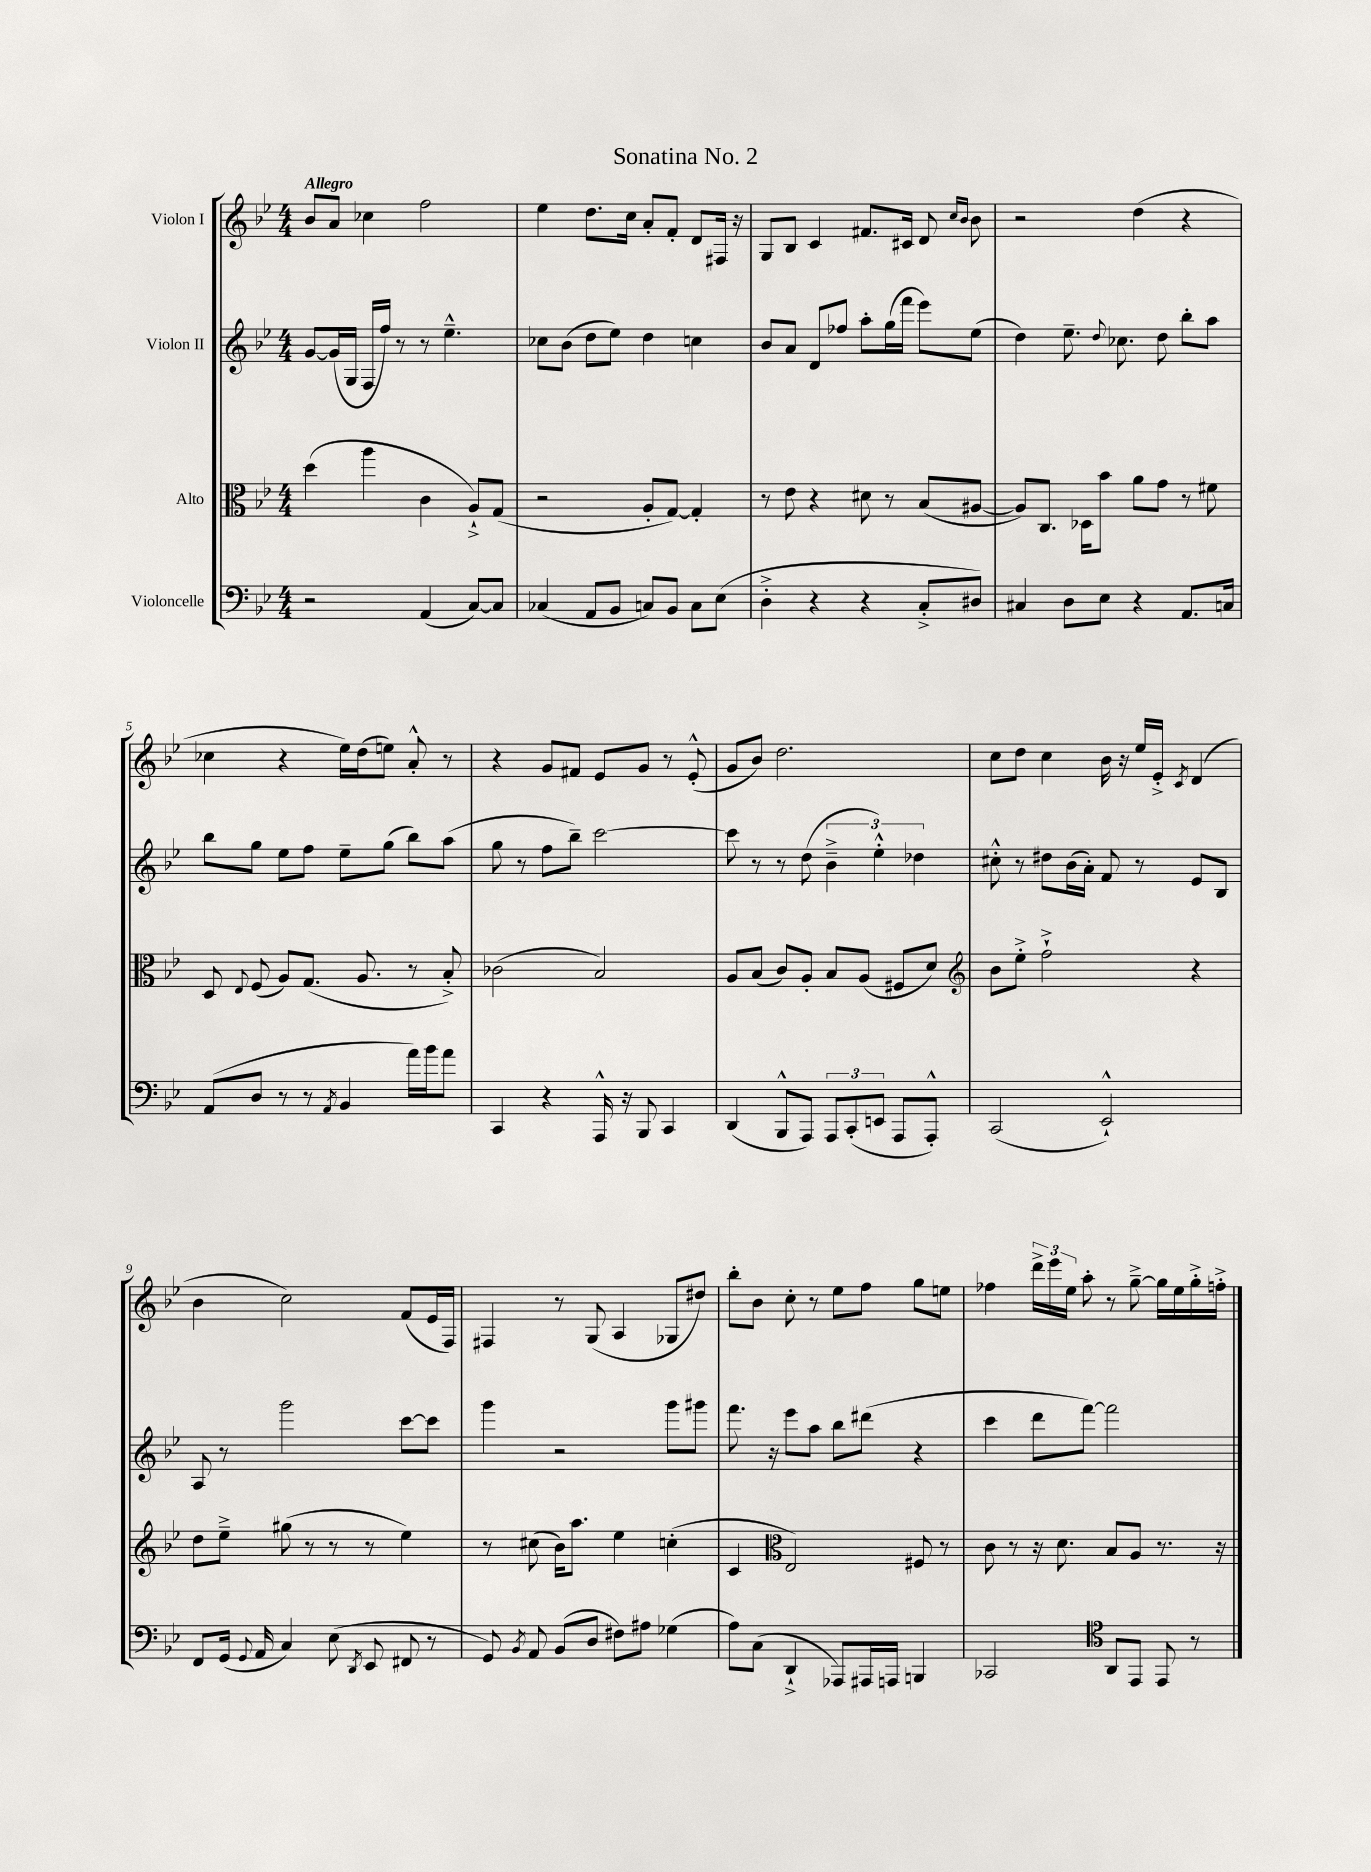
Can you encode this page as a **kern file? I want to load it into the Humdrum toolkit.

**kern	**kern	**kern	**kern
*part4	*part3	*part2	*part1
*staff4	*staff3	*staff2	*staff1
*I"Violoncelle	*I"Alto	*I"Violon II	*I"Violon I
*clefF4	*clefC3	*clefG2	*clefG2
*k[b-e-]	*k[b-e-]	*k[b-e-]	*k[b-e-]
*M4/4	*M4/4	*M4/4	*M4/4
=1	=1	=1	=1
!	!	!	!LO:TX:a:B:t=Allegro
2r	(4dd\	[8g/L	8b-/L
.	.	(16g/L]	8a/J
.	.	16G/JJ	.
.	4aa\	16F/LL	4cc-X\
.	.	16ff/JJ)	.
.	.	8r	.
(4AA/	4c\	8r	2ff\
.	.	4.ee-~^^\	.
[8C/L)	8A`^/L)	.	.
8C/J]	(8G/J	.	.
=2	=2	=2	=2
(4C-X/	2r	8cc-X\L	4ee-\
.	.	(8b-\J	.
8AA/L	.	8dd\L	8.dd\L
8BB-/J	.	8ee-\J)	.
.	.	.	16cc\Jk
8Cn/L)	8A'/L	4dd\	8a'/L
8BB-/J	[8G/J)	.	8f'/J
8C\L	4G'/]	4ccn\	8d/L
(8E-\J	.	.	16F#X/Jk
.	.	.	16r
=3	=3	=3	=3
4D'^\	8r	8b-/L	8G/L
.	8e-\	8a/J	8B-/J
4r	4r	8d/L	4c/
.	.	8ff-X/J	.
4r	8d#X\	8aa'\L	8.f#X/L
.	8r	(16gg\L	.
.	.	16fff\JJ	16c#X/Jk
8C'^/L	(8B-/L	8eee-\L)	8d/
.	.	.	16qqcc/LL
.	.	.	16qqb-/JJ
8D#X/J)	[8A#X/J	(8ee-\J	8b-\
=4	=4	=4	=4
4C#X/	8A#/L])	4dd\)	2r
.	8.C/J	.	.
8D\L	.	8.ee-~\	.
.	16D-X\KL	.	.
8E-\J	8b-\J	.	.
.	.	8qqdd/	.
.	.	8.cc-X\	.
4r	8a\L	.	(4dd\
.	8g\J	8dd\	.
8.AA/L	8r	8bb-'\L	4r
.	8f#X\	8aa\J	.
16Cn/Jk	.	.	.
!!LO:LB:g=z
=5	=5	=5	=5
(8AA/L	8D/	8bb-\L	4cc-X\
.	8qqE-/	.	.
8D/J	(8F/	8gg\J	.
8r	8A/L)	8ee-\L	4r
8r	(8.G/J	8ff\J	.
8qAA/	.	.	.
4BB-/	.	8ee-~\L	16ee-\LL)
.	8.A/	.	(16dd\J
.	.	(8gg\J	8een\J)
16a\LL)	8r	8bb-\L)	8a'^^/
16b-\J	.	.	.
8a\J	8B-'^/)	(8aa\J	8r
=6	=6	=6	=6
4CC/	(2c-X\	8gg\	4r
.	.	8r	.
4r	.	8ff\L	8g/L
.	.	8bb-~\J)	8f#X/J
16AAA^^/	2B-/)	[2ccc\	8e-/L
16r	.	.	.
8BBB-/	.	.	8g/J
4CC/	.	.	8r
.	.	.	(8e-'^^/
=7	=7	=7	=7
(4DD/	8A/L	8ccc\]	8g/L
.	(8B-/J	8r	8b-/J)
8BBB-^^/L	8c/L)	8r	2.dd\
8AAA/J)	8A'/J	(8dd\	.
12AAA/L	8B-/L	6b-~^\	.
(12CC'/	.	.	.
.	(8A/J	.	.
12EEn/J	.	6ee-'^^\)	.
8AAA/L	8F#X/L	.	.
.	.	6dd-X\	.
8AAA'^^/J)	8d/J)	.	.
=8	=8	=8	=8
*	*clefG2	*	*
(2CC/	8b-\L	8cc#X'^^\	8cc\L
.	8ee-'^\J	8r	8dd\J
.	2ff`^\	8dd#X\L	4cc\
.	.	(16b-\L	.
.	.	16a'\JJ)	.
2EE-`^^/)	.	8f/	16b-\
.	.	.	16r
.	.	8r	16ee-/LL
.	.	.	16e-'^/JJ
.	.	.	8qc/
.	4r	8e-/L	(4d/
.	.	8B-/J	.
!!LO:LB:g=z
=9	=9	=9	=9
8FF/L	8dd\L	8A/	4b-\
(16GG/Jk	8ee-~^\J	8r	.
8qqGG/	.	.	.
16AA/	.	.	.
4C/)	(8gg#X\	2ggg\	2cc\)
.	8r	.	.
(8E-\	8r	.	.
8qDD/	.	.	.
8EE-/	8r	.	.
8FF#X/	4ee-\)	[8ccc\L	(8f/L
8r	.	8ccc\J]	16e-/L
.	.	.	16F/JJ)
=10	=10	=10	=10
8GG/)	8r	4ggg\	4F#X/
8qBB-/	.	.	.
8AA/	(8cc#X\	.	.
(8BB-/L	16b-\KL)	2r	8r
.	8.aa\J	.	.
8D/J	.	.	(8G/
8F#X\L)	4ee-\	.	4A/
8A#X\J	.	.	.
(4G-X\	(4ccn'\	8ggg\L	8G-X/L
.	.	8ggg#X\J	8dd#X/J)
=11	=11	=11	=11
8A\L)	4c/	8.fff\	8bb-'\L
(8C\J	.	.	8b-\J
.	.	16r	.
*	*clefC3	*	*
4DD`^/	2E-/)	8eee-\L	8cc'\
.	.	8aa\J	8r
8AAA-X/L)	.	8bb-\L	8ee-\L
16AAA#X/L	.	(8ddd#X\J	8ff\J
16AAAn/JJ	.	.	.
4BBBn/	8F#X/	4r	8gg\L
.	8r	.	8een\J
=12	=12	=12	=12
2CC-X/	8c\	4ccc\	4ff-X\
.	8r	.	.
.	16r	8ddd\L	24ddd^\LL
.	.	.	24eee-\
.	8.d\	.	.
.	.	.	24ee-\JJ
.	.	[8fff\J)	8aa'\
*clefC4	*	*	*
8AA/L	8B-/L	2fff\]	8r
8EE-/J	8A/J	.	[8gg~^\
8EE-/	8.r	.	16gg\LL]
.	.	.	16ee-\
8r	.	.	16gg'^\
.	16r	.	16ffn'^\JJ
==	==	==	==
*-	*-	*-	*-
